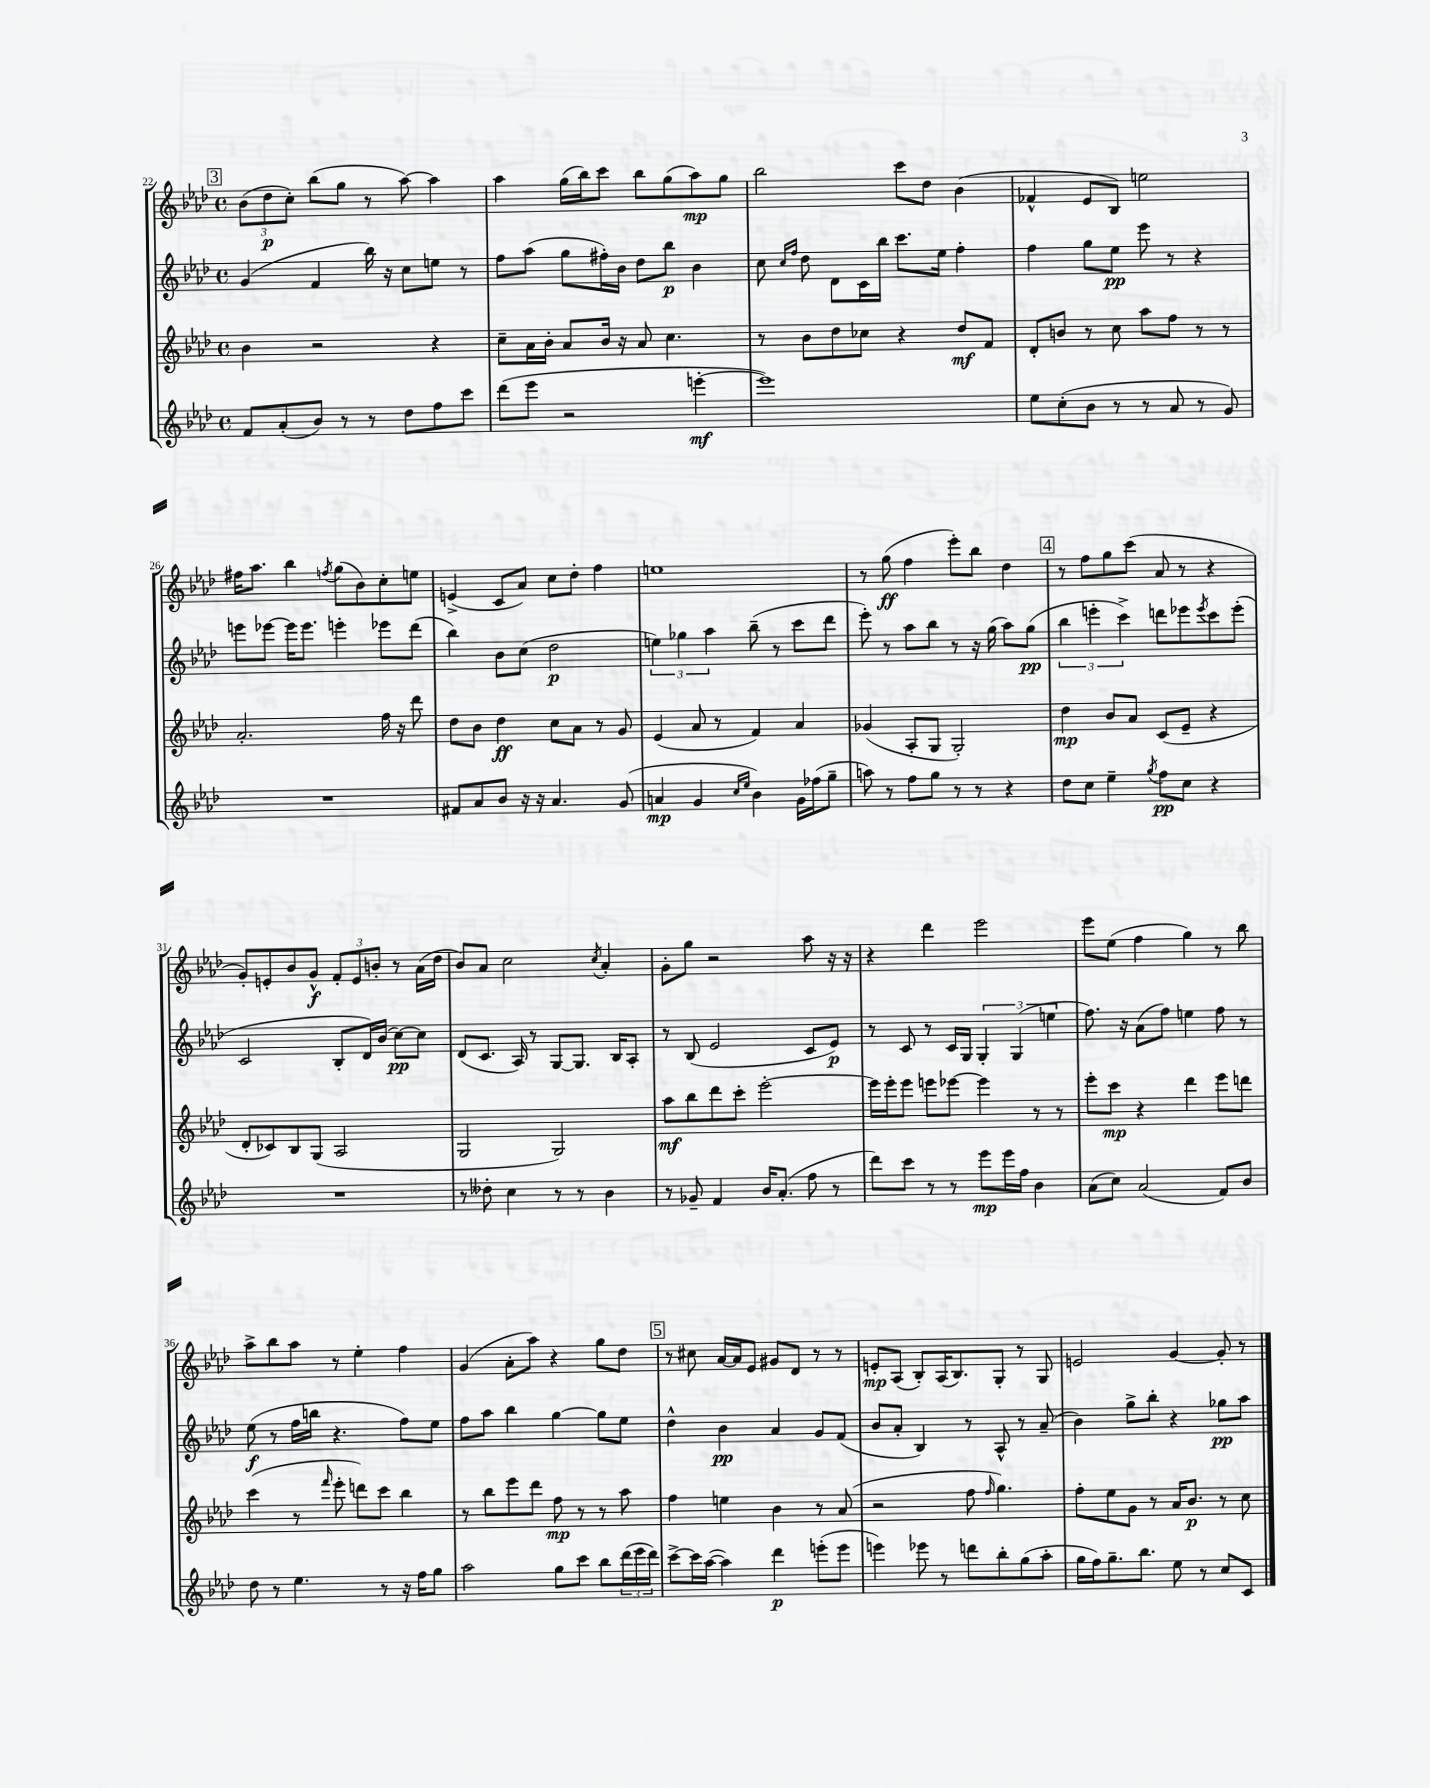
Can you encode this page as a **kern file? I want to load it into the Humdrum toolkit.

**kern	**kern	**kern	**kern
*staff4	*staff3	*staff2	*staff1
*clefG2	*clefG2	*clefG2	*clefG2
*k[b-e-a-d-]	*k[b-e-a-d-]	*k[b-e-a-d-]	*k[b-e-a-d-]
*M4/4	*M4/4	*M4/4	*M4/4
*met(c)	*met(c)	*met(c)	*met(c)
8f	4b-	(4g	(12b-
.	.	.	12dd-
(8a-'	.	.	.
.	.	.	12cc')
8b-)	2r	4f	(8bb-
8r	.	.	8gg
8r	.	16bb-)	8r
.	.	16r	.
8dd-	.	8cc	[8aa-)
8ff	4r	8ee	4aa-]
8ccc	.	8r	.
=	=	=	=
(8ddd-	8cc~	8ff	4aa-
8eee-	16a-	(8aa-	.
.	16b-'	.	.
2r	8a-	8gg	(16gg
.	.	.	16bb-)
.	16b-	16ff#')	8ccc
.	16r	16b-	.
.	8a-	8dd-	8bb-
.	4.cc	8bb-	(8gg
[4eee'	.	4b-	8aa-)
.	.	.	8gg
=	=	=	=
1eee])	8r	8cc	2bb-
.	.	16qqcc	.
.	.	16qqff	.
.	8b-	8dd-	.
.	8dd-	8d-	.
.	8cc-	16c	.
.	.	16bb-	.
.	4r	8.ccc	8ccc
.	.	.	8dd-
.	.	16ee-	.
.	8dd-	4ff'	(4b-
.	8f	.	.
=	=	=	=
8ee-	8d-'	4ff	4f-^^
(8cc'	8b	.	.
8b-	8r	8gg	8e-
8r	8cc	8ee-	8B-)
8r	8aa-	8eee-	2ee
8a-	8ff	8r	.
8r	8r	4r	.
8g)	8r	.	.
=	=	=	=
1r	2.a-'	8eee	16ff#
.	.	.	8.aa-
.	.	[8eee-	.
.	.	16eee-]	4bb-
.	.	8.eee-	.
.	.	.	8qff
.	.	4eee'	(8gg
.	.	.	8b-)
.	16ff	8eee-	8cc'
.	16r	.	.
.	8ddd-	(8ddd-	8ee
=	=	=	=
8f#	8dd-	4bb-)	(4e^
8a-	8b-	.	.
8b-	4dd-	8b-	8c
16r	.	(8cc	8a-)
16r	.	.	.
4.a-	8cc	2dd-	8cc
.	8a-	.	8dd-'
.	8r	.	4ff
(8g	8g	.	.
=	=	=	=
4a	(4e-	6ee)	1ee
.	.	6gg-	.
4g	8a-	.	.
.	.	6aa-	.
.	8r	.	.
16qqcc	.	.	.
16qqee-	.	.	.
4b-)	4f)	(8bb-~	.
.	.	8r	.
16g	4a-	8ccc	.
(16ff-	.	.	.
8gg~	.	8ddd-	.
=	=	=	=
8aa)	(4g-	8eee-')	8r
8r	.	8r	(8gg
8ff	8A-'	8aa-	4ff
8gg	8G	8bb-	.
8r	2G')	8r	8eee-')
8r	.	16r	8bb-
.	.	(16gg	.
4r	.	8aa-)	4dd-
.	.	(8gg	.
=	=	=	=
8dd-	4dd-	6bb-	8r
8cc	.	.	8ff
.	.	6eee'	.
4ee-~	8b-	.	8gg
.	.	6ccc^)	.
.	8a-	.	(8ccc
8qgg	.	.	.
8ff	(8c	8ddd	8a-
8cc	8e-~	8eee-	8r
.	.	8qeee-	.
4r	4r	8ccc	4r
.	.	(8eee-'	.
=	=	=	=
1r	8d-'	2c	8g')
.	8c-)	.	8e'
.	8B-	.	8b-
.	(8G	.	8g^^
.	2A-	8B-'	12f'
.	.	.	12e
.	.	16d-)	.
.	.	.	12b'
.	.	(16b-	.
.	.	[8cc)	8r
.	.	8cc]	(16a-
.	.	.	16dd-
=	=	=	=
8r	2G	(8d-	8b-)
8dd--'	.	8.c	8a-
4cc	.	.	2cc
.	.	16A-)	.
.	.	8r	.
8r	2G)	[8G	.
8r	.	8.G]	.
.	.	.	8qcc
4b-	.	.	4a-'
.	.	16B-	.
.	.	8A-'	.
=	=	=	=
8r	8aa-	8r	8g'
8g-~	8bb-	(8B-	8gg
4f	8ddd-	2e-	2r
.	8ccc'	.	.
16b-	[2eee-'	.	.
(8.a-'	.	.	.
8ff	.	8c	8aa-
8r	.	8e-)	16r
.	.	.	16r
=	=	=	=
8ddd-)	16eee-]	8r	4r
.	16eee-'	.	.
8ccc	8eee-	8c	.
8r	8eee	8r	4ddd-
8r	[8eee-	16c	.
.	.	16G	.
8eee-	4eee-]	6G'	2eee-
16eee-	.	.	.
.	.	(6G	.
16ff	.	.	.
4b-	8r	.	.
.	.	6ee	.
.	8r	.	.
=	=	=	=
(8a-	8eee-'	8.ff)	8eee-
8cc)	8ccc	.	(8ee-
.	.	16r	.
(2a-	4r	(8a-	4ff
.	.	8ff)	.
.	4ddd-	4ee	4gg)
8f)	8eee-	8ff	8r
8b-	8ddd	8r	8bb-
=	=	=	=
8dd-	(4ccc	(8ee-	8aa-^
8r	.	8r	8bb-
4.ee-	8r	16ff	8aa-
.	.	16bb	.
.	16qqfff	.	.
.	8eee-'	4.r	8r
.	8ddd)	.	4ee-'
8r	8ccc	.	.
16r	4bb-	8ff)	4ff
16ff	.	.	.
8gg	.	8ee-	.
=	=	=	=
2aa-	8r	8ff	(4g
.	8bb-	8aa-	.
.	8eee-	4bb-	8a-'
.	8ddd-	.	8aa-)
8gg	8ff	[4gg	4r
8ccc	8r	.	.
8bb-	8r	8gg]	8gg
(24ddd-	8aa-	8ee-	8dd-
24eee-	.	.	.
24ddd-)	.	.	.
=	=	=	=
[8ccc^	4ff	4dd-^^	8r
16ccc]	.	.	8cc#
([16aa-	.	.	.
4aa-])	4ee	4b-	[16a-
.	.	.	16a-]
.	.	.	8e-
4ddd-	4b-	4a-	8g#
.	.	.	8d-
(8eee'	8r	8g	8r
8eee	(8a-	(8f	8r
=	=	=	=
4eee)	2r	8b-	8e'
.	.	8a-'	(8A-
8eee-	.	4B-)	8B-')
8r	.	.	(16A-
.	.	.	8.B-)
8ddd	8ff	8r	.
.	16qqff	.	.
8bb-'	4.gg)	8A-^^	8G'
(8gg	.	8r	8r
8aa-'	.	(8a-~	8G
=	=	=	=
16gg	8ff'	4b-)	2e
16ff)	.	.	.
8.gg~	8ee-	.	.
.	8g	8gg^	.
8.bb-	.	.	.
.	8r	8bb-'	.
8ee-	16a-	4r	[4g
.	8.b-	.	.
8r	.	.	.
8cc	8r	8gg-	8g']
8c	8cc	8aa-	8r
==	==	==	==
*-	*-	*-	*-
